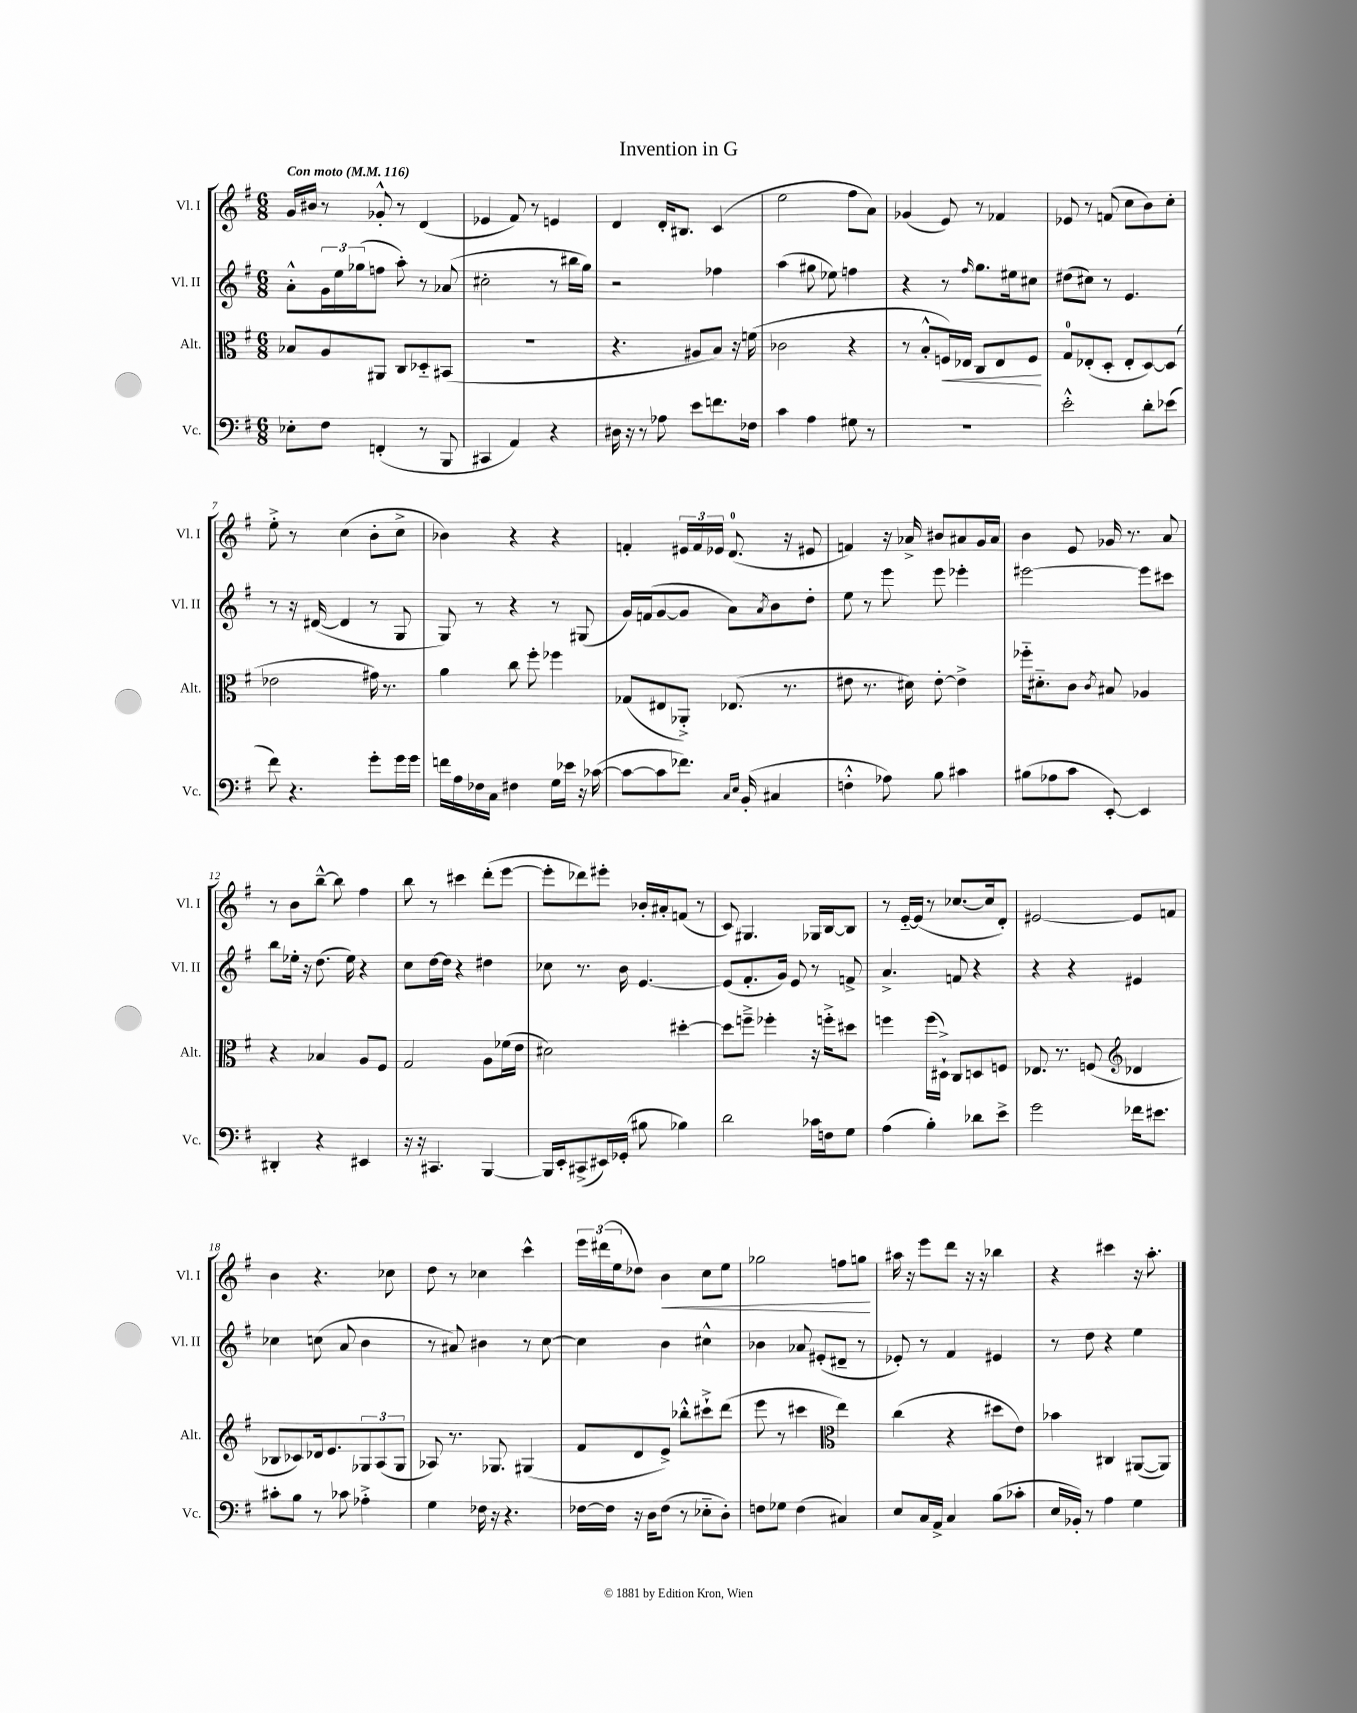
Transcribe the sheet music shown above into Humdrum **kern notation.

**kern	**kern	**dynam	**kern	**kern	**dynam
*part4	*part3	*part3	*part2	*part1	*part1
*staff4	*staff3	*staff3	*staff2	*staff1	*staff1
*I"Vc.	*I"Alt.	*	*I"Vl. II	*I"Vl. I	*
*I'Vc.	*I'Alt.	*	*I'Vl. II	*I'Vl. I	*
*clefF4	*clefC3	*	*clefG2	*clefG2	*
*k[f#]	*k[f#]	*	*k[f#]	*k[f#]	*
*M6/8	*M6/8	*	*M6/8	*M6/8	*
*MM116	*MM116	*	*MM116	*MM116	*
=1	=1	=1	=1	=1	=1
!	!	!	!	!LO:TX:a:B:t=Con moto	!
8E-X'\L	8B-X/L	.	8a'^^\L	16g/LL	.
.	.	.	.	16b#X/JJ	.
8F#\J	8A/	.	24g\L	8r	.
.	.	.	24ee\	.	.
.	.	.	(24gg-X\J	.	.
(4FFn'/	8AA#X/J	.	8ffn\J	8g-X'^^/	.
.	8C/L	.	8aa'\)	8r	.
8r	8D-X/	.	8r	(4d/	.
8BBB/	(8BB#X/J	.	(8a-X/	.	.
=2	=2	=2	=2	=2	=2
4CC#X/	2.r	.	2cc#X'\	4e-X/	.
4AA/)	.	.	.	8f#/)	.
.	.	.	.	8r	.
4r	.	.	8r	4en/	.
.	.	.	16bb#X\LL	.	.
.	.	.	16gg\JJ)	.	.
=3	=3	=3	=3	=3	=3
16D#X\	4.r	.	2r	4d/	.
16r	.	.	.	.	.
8r	.	.	.	.	.
8A-X\	.	.	.	16d'/KL	.
.	.	.	.	8.B#X/J	.
8e\L	8A#X/L	.	.	.	.
8.fn\	8B/J)	.	4ff-X\	(4c/	.
.	16r	.	.	.	.
16F-X\Jk	(16fn\	.	.	.	.
=4	=4	=4	=4	=4	=4
4c\	2c-X\	.	(4aa\	2ee\	.
4A\	.	.	8gg#X\	.	.
.	.	.	8ee-X\)	.	.
8G#X\	4r	.	4ffn\	8ff#\L	.
8r	.	.	.	8a\J)	.
=5	=5	=5	=5	=5	=5
2.r	8r	.	4r	(4g-X/	.
.	8B'^^/L	.	.	.	.
!	!	!LO:HP:b	!	!	!
.	16Fn/L)	<	8r	8e/)	.
.	16E-X/JJ	.	.	.	.
.	.	.	16qqff#/	.	.
.	8C/L	.	8.gg\L	8r	.
.	8E-/	.	.	4f-X/	.
.	.	.	16ee#X\k	.	.
.	8F/J	.	8cc#X\J	.	.
.	.	[	.	.	.
=6	=6	=6	=6	=6	=6
2e'^^\	8G/L	.	(8dd#X\L	8e-X/	.
.	(8E-X'/	.	8cc#X\J)	8r	.
.	8D'/J	.	8r	(8fn/	.
.	8E-'/L	.	4.e/	8cc\L	.
8d'\L	[8D/)	.	.	8b\)	.
(8e-X\J	(8D/J]	.	.	8cc'\J	.
!!LO:LB:g=z
=7	=7	=7	=7	=7	=7
8f#\)	2e-X\	.	8r	8ee'^\	.
4.r	.	.	16r	8r	.
.	.	.	([16d#X/	.	.
.	.	.	4d#/]	(4cc\	.
8g'\L	16g#X\)	.	8r	8b'\L	.
.	8.r	.	.	.	.
16g\L	.	.	8G/	8cc^\J	.
16g\JJ	.	.	.	.	.
=8	=8	=8	=8	=8	=8
16fn\LL	4a\	.	8G/)	4b-X\)	.
16A\	.	.	.	.	.
16F-X\	.	.	8r	.	.
16C\JJ	.	.	.	.	.
4F#X\	8cc\	.	4r	4r	.
.	8ff#'\	.	.	.	.
16G\LL	4ff-X\	.	8r	4r	.
16e-X\JJ	.	.	.	.	.
16r	.	.	(8G#X/	.	.
([16c-X\	.	.	.	.	.
=9	=9	=9	=9	=9	=9
8c-\L_	(8G-X/L	.	16g/LL)	4fn'/	.
.	.	.	(16fn/J	.	.
8c-\]	8E#X/	.	[8g/	.	.
8.f-X\J)	8AA-X'^/J)	.	8g/J]	24e#X/LL	.
.	.	.	.	24f/	.
.	.	.	.	24e-X/JJ	.
.	(8.E-X/	.	8a\L)	(8.d/	.
16qqC/LL	.	.	.	.	.
16qqE/JJ	.	.	.	.	.
(16BB'/	.	.	.	.	.
.	.	.	8qa/	.	.
4C#X/	.	.	8b\	.	.
.	8.r	.	.	16r	.
.	.	.	8dd'\J	8e#X/	.
=10	=10	=10	=10	=10	=10
4Fn'^^\	8e#X\	.	8ee\	4fn/)	.
.	8.r	.	8r	.	.
8A-X\)	.	.	8eee\	16r	.
.	16d#X\)	.	.	16a-X^/	.
8B\	[8e#'\	.	8eee\	8b#X/L	.
4c#X\	4e#^\]	.	4eee-X'\	8a#X/	.
.	.	.	.	16g/L	.
.	.	.	.	16a#/JJ	.
=11	=11	=11	=11	=11	=11
(8B#X\L	16ff-X\KL	.	[2eee#X\	4b\	.
.	8.d#X\	.	.	.	.
8A-X\	.	.	.	.	.
8c\J	8c\J	.	.	8e/	.
.	8qc/	.	.	.	.
[8EE'/)	8B#X/	.	.	16g-X/	.
.	.	.	.	8.r	.
4EE/]	4A-X/	.	8eee#\L]	.	.
.	.	.	8ccc#X\J	8a/	.
!!LO:LB:g=z
=12	=12	=12	=12	=12	=12
4DD#X'/	4r	.	8bb\L	8r	.
.	.	.	16ee-X'\Jk	8b\L	.
.	.	.	16r	.	.
4r	4B-X/	.	(8.dd\	[8bb~^^\J	.
.	.	.	.	8bb\]	.
.	.	.	16ee-\)	.	.
4EE#X/	8A/L	.	4r	4ff#\	.
.	8F#/J	.	.	.	.
=13	=13	=13	=13	=13	=13
16r	2G/	.	8cc\L	8bb\	.
16r	.	.	.	.	.
4.CC#X/	.	.	[16dd\L	8r	.
.	.	.	16dd\JJ]	.	.
.	.	.	4r	4ccc#X\	.
[4BBB/	8A\L	.	4dd#X\	(8ddd'\L	.
.	(16f-X\L	.	.	[8eee\J	.
.	16e\JJ	.	.	.	.
=14	=14	=14	=14	=14	=14
16BBB/LL]	2d#X\)	.	8cc-X\	8eee'\L]	.
16EE'/J	.	.	.	.	.
(8CC#X^/	.	.	8.r	8ddd-X\)	.
16EE#X/L)	.	.	.	8eee#X'\J	.
(16GG-X'/JJ	.	.	16b\	.	.
8B#X\	.	.	[4.e/	16b-X'/LL	.
.	.	.	.	16a#X'/J	.
4B-X\)	[4dd#X'\	.	.	(8fn/J	.
.	.	.	.	8r	.
=15	=15	=15	=15	=15	=15
2d\	8dd#\L]	.	(8e/L]	8c/)	.
.	8ffn~^\J	.	8.f#'/	4.G#X/	.
.	4ff-X'\	.	.	.	.
.	.	.	16g/Jk)	.	.
.	.	.	8e/	.	.
16c-X\LL	16r	.	8r	16G-X/LL	.
16Fn\J	16ffn'^\KL	.	.	[16B/J	.
8G\J	8dd#X\J	.	8fn^/	8B/J]	.
=16	=16	=16	=16	=16	=16
(4A\	4ffn\	.	4.a^/	8r	.
.	.	.	.	[16e/LL	.
.	.	.	.	(16e/JJ]	.
4B'\)	(16ff\LL	.	.	8r	.
.	16D#X`^\JJ)	.	.	.	.
.	8C/L	.	8fn/	[8.cc-X/L	.
8d-X\L	8Dn/	.	4r	.	.
.	.	.	.	16cc-/k]	.
8e^\J	8Fn/J	.	.	8d'/J)	.
=17	=17	=17	=17	=17	=17
2g\	8.E-X/	.	4r	[2e#X/	.
.	8.r	.	.	.	.
.	.	.	4r	.	.
.	(8Fn/	.	.	.	.
*	*clefG2	*	*	*	*
16f-X\KL	4d-X/	.	4e#X/	8e#/L]	.
8.e#X\J	.	.	.	.	.
.	.	.	.	8fn/J	.
!!LO:LB:g=z
=18	=18	=18	=18	=18	=18
8c#X'\L	8B-X/L	.	4cc-X\	4b\	.
8B\J	8c-X/)	.	.	.	.
8r	16d-X/k	.	(8ccn\	4.r	.
.	8.e/	.	.	.	.
8c-X\	.	.	8a/	.	.
4A-X'^\	12G-X/	.	4b\	.	.
.	(12A/	.	.	.	.
.	.	.	.	8cc-X\	.
.	12G-/J	.	.	.	.
=19	=19	=19	=19	=19	=19
4G\	8A-X/)	.	8r	8dd\	.
.	8.r	.	8a#X/)	8r	.
16F-X\	.	.	4b#X\	4cc-X\	.
16r	8.G-X/	.	.	.	.
4.r	.	.	.	.	.
.	(4G#X/	.	8r	4ccc^^\	.
.	.	.	[8cc\	.	.
=20	=20	=20	=20	=20	=20
[16F-X\LL	8f#/L	.	4cc\]	24eee\LL	.
.	.	.	.	(24ddd#X\	.
16F-\JJ]	.	.	.	.	.
.	.	.	.	24ee\J	.
16r	8d/	.	.	8dd-X\J)	.
16D\KL	.	.	.	.	.
!	!	!	!	!	!LO:HP:b
(8F-\J	8e^/J)	.	4b\	4b\	<
8r	8bb-X'^^\L	.	.	.	.
8E-X\L	8ccc#X`^\	.	4cc#X^^\	8cc\L	.
8D'\J)	(8ddd\J	.	.	8ee\J	.
=21	=21	=21	=21	=21	=21
8Fn\L	8eee\	.	4b-X\	2gg-X\	.
8G-X\J	8r	.	.	.	.
(4F\	4ccc#X\	.	8a-X/	.	.
.	.	.	(8e#X'/L	.	.
*	*clefC3	*	*	*	*
4C#X/)	4ee\)	.	8d#X~/J	8ffn\L	.
.	.	.	8r	8ggn\J	.
.	.	.	.	.	[
=22	=22	=22	=22	=22	=22
8E/L	(4cc\	.	8e-X'/)	16aa#X\	.
.	.	.	.	16r	.
16C/L	.	.	8r	8eee\L	.
16AA^/JJ	.	.	.	.	.
4C/	4r	.	4f#/	8ddd\J	.
.	.	.	.	16r	.
.	.	.	.	16r	.
(8B\L	8dd#X\L	.	4e#X/	4bb-X\	.
8c-X'\J	8e\J)	.	.	.	.
=23	=23	=23	=23	=23	=23
16E/LL	4b-X\	.	8r	4r	.
16BB-X'/JJ)	.	.	.	.	.
8r	.	.	8dd\	.	.
4A\	4C#X/	.	4r	4ccc#X\	.
4G\	([8AA#X/L	.	4ee\	16r	.
.	.	.	.	8.aa'\	.
.	8AA#/J])	.	.	.	.
==	==	==	==	==	==
*-	*-	*-	*-	*-	*-
